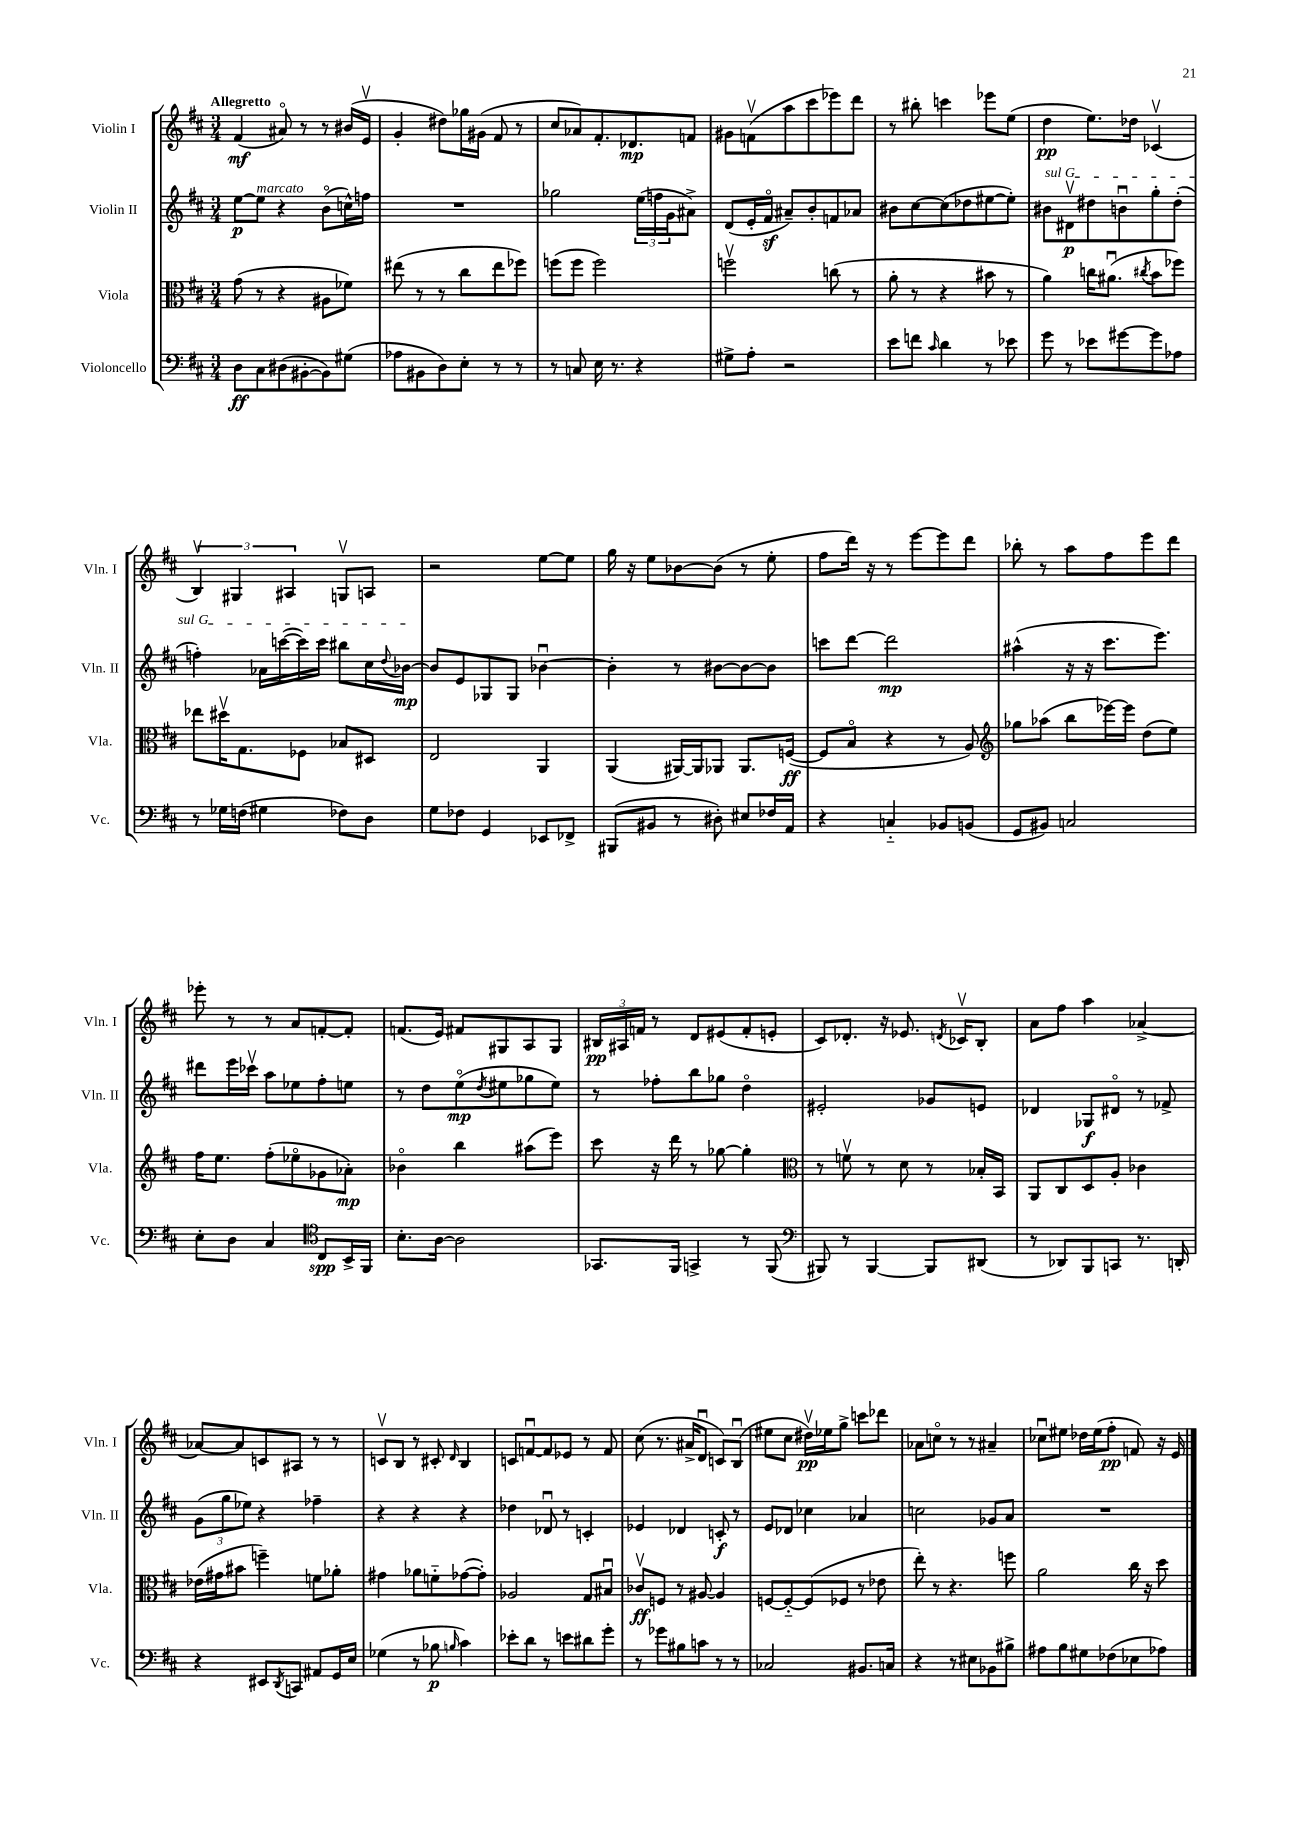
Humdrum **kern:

**kern	**kern	**kern	**kern
*staff4	*staff3	*staff2	*staff1
*clefF4	*clefC3	*clefG2	*clefG2
*k[f#c#]	*k[f#c#]	*k[f#c#]	*k[f#c#]
*M3/4	*M3/4	*M3/4	*M3/4
8D	(8g	[8ee	(4f#
8C#	8r	8ee]	.
(8D#	4r	4r	8a#o)
[8BB#'	.	.	8r
8BB#])	8A#	(8bo	8r
(8G#	8f-)	16cc^^)	(16b#
.	.	16ff	16ev
=	=	=	=
8A-	(8ee#	2.r	4g'
8BB#	8r	.	.
8D)	8r	.	8dd#)
8E'	8cc#	.	16gg-
.	.	.	(16g#
8r	8ee#	.	8f#
8r	8ff-)	.	8r
=	=	=	=
8r	(8ff	2gg-	8cc#
8C	8ff	.	8a-)
16E	2ff)	.	8.f#'
8.r	.	.	.
.	.	.	8.d-
4r	.	(24ee	.
.	.	24ff	.
.	.	24g	.
.	.	8a#^)	8f
=	=	=	=
8G#^	2ffv	(8d	8g#
8A'	.	16e'	(8fv
.	.	16f#o	.
2r	.	8a#~)	8aa
.	.	8b'	8ccc#
.	(8cc	8f	8eee-)
.	8r	8a-	8ddd
=	=	=	=
8e	8a'	8b#	8r
8f	8r	[8cc#	8bb#'
16qqc#	.	.	.
4d	4r	(8cc#]	4ccc
.	.	8dd-	.
8r	8b#	[8ee#	8eee-
8e-	8r	8ee#'])	(8ee
=	=	=	=
8g	4a)	8b#	4dd
8r	.	8d#v	.
8e-	16cc	8dd#	8.ee)
.	(8.a#u	.	.
[8g#	.	8bu	.
.	.	.	16dd-
.	8qcc#	.	.
8g#]	8b	8gg'	(4c-v
8A-	8ff-)	(8dd#'	.
=	=	=	=
8r	8ee-	4ff')	6Bv)
16G-	16dd#v	.	.
.	.	.	6G#
(16F	8.G	.	.
4G#	.	16a-	.
.	.	([16ccc	.
.	.	.	6A#
.	8F-	16ccc])	.
.	.	16ccc	.
8F-)	8B-	8bb#	8Gv
8D	8D#	16cc#	8A
.	.	8qqdd	.
.	.	[16b-	.
=	=	=	=
8G	2E	8b-]	2r
8F-	.	8e	.
4GG	.	8G-	.
.	.	8G-	.
8EE-	4AA	[4b-u	[8ee
8FF-^	.	.	8ee]
=	=	=	=
(8BBB#	(4AA	4b-']	16gg
.	.	.	16r
8BB#	.	.	8ee
8r	[16AA#)	8r	[8b-
.	16AA#]	.	.
8D#')	8AA-	[8b#	(8b-]
8E#	8.AA-	8b#_	8r
16F-	.	8b#]	8ee'
16AA	([16F	.	.
=	=	=	=
4r	8F]	8ccc	8ff#
.	8Bo	[8ddd	16ddd)
.	.	.	16r
4C'~	4r	2ddd]	8r
.	.	.	[8eee
8BB-	8r	.	8eee]
(8BB	8A)	.	8ddd
=	=	=	=
*	*clefG2	*	*
8GG	8gg-	(4aa#^^	8bb-'
8BB#)	(8aa-	.	8r
2C	8bb	16r	8aa
.	.	16r	.
.	[16eee-)	8.ccc#	8ff#
.	16eee-]	.	.
.	(8dd	.	8eee
.	.	8.eee)	.
.	8ee)	.	8ddd
=	=	=	=
8E'	16ff#	8ddd#	8eee-'
.	8.ee	.	.
8D	.	16eee	8r
.	.	16ccc-v	.
4C#	(8ff#'	8aa	8r
.	8ee-o	8ee-	8a
*clefC4	*	*	*
8C#	8g-	8ff#'	[8f'
16BB^	8a-')	8ee	8f']
16FF#	.	.	.
=	=	=	=
8.B'	4b-o	8r	(8.f
.	.	8dd	.
[16A	.	.	16e)
2A]	4bb	(8eeo	8f#
.	.	8qdd	.
.	.	8ee#	8G#
.	(8aa#	8gg-	8A
.	8eee)	8ee#)	8G#
=	=	=	=
8.GG-	8ccc#	8r	24B#
.	.	.	24A#
.	.	.	24f
.	16r	8ff-'	8r
16FF#	16ddd	.	.
4GG^	8r	8bb	8d
.	[8gg-	8gg-	(8e#
8r	4gg-']	4ddo	8f'
(8FF#	.	.	8e'
=	=	=	=
*clefF4	*clefC3	*	*
8BBB#)	8r	2e#'	8c#)
8r	8fv	.	8.d-'
[4BBB#	8r	.	.
.	.	.	16r
.	8d	.	8.e-
8BBB#]	8r	8g-	.
.	.	.	8qd
.	.	.	16c-v
(8DD#	16B-'	8e	8B'
.	16BB	.	.
=	=	=	=
8r	8AA	4d-	8a
8DD-)	8C#	.	8ff#
8BBB	8D	8G-	4aa
8CC	8A'	8d#o	.
8.r	4c-	8r	[4a-^
.	.	8f-^	.
16DD'	.	.	.
=	=	=	=
4r	(16e-	(12g	8a-_
.	16g#	.	.
.	.	12gg	.
.	8b#	.	8a-]
.	.	12ee-)	.
8EE#	4ff~)	4r	8c
8qDD	.	.	.
8CC	.	.	8A#
8AA#	8f	4ff-~	8r
16GG	8a-'	.	8r
16E	.	.	.
=	=	=	=
(4G-	4g#	4r	8cv
.	.	.	8B
8r	8a-	4r	8r
8B-	8f'~	.	8c#'
16qqB	.	.	16qqd
4c#)	([8g-	4r	4B
.	8g-'])	.	.
=	=	=	=
8e-'	2A-	4dd-	8c
8d	.	.	[8fu
8r	.	8d-u	8f]
8e	.	8r	8e-
8d#	8G	4c'	8r
8g'	8B#u	.	8f
=	=	=	=
8r	8c-v	4e-	(8cc#
8g-	8F	.	8.r
8B#	8r	4d-	.
.	.	.	16a#^
8c	[8A#	.	8du
8r	4A#]	8c'	8c)
8r	.	8r	(8Bu
=	=	=	=
2C-	[8F	8e	8ee#
.	8F'~_	8d-	8cc#
.	(8F]	4cc-	16dd#v)
.	.	.	16ee-
.	8F-	.	8gg^
8.BB#	8r	4a-	8ccc
.	8e-	.	8ddd-
16C	.	.	.
=	=	=	=
4r	8ee')	2cc	8a-
.	8r	.	8cco
8r	4.r	.	8r
8E#	.	.	8r
8BB-	.	8g-	4a#~
8B#^	8ff	8a	.
=	=	=	=
8A#	2a	2.r	8cc-u
8B	.	.	8ee#
8G#	.	.	16dd-
.	.	.	(16ee#
(8F-	.	.	8ff#'
8E-	16cc#	.	8f)
.	16r	.	.
8A-)	8dd	.	16r
.	.	.	16e
==	==	==	==
*-	*-	*-	*-
